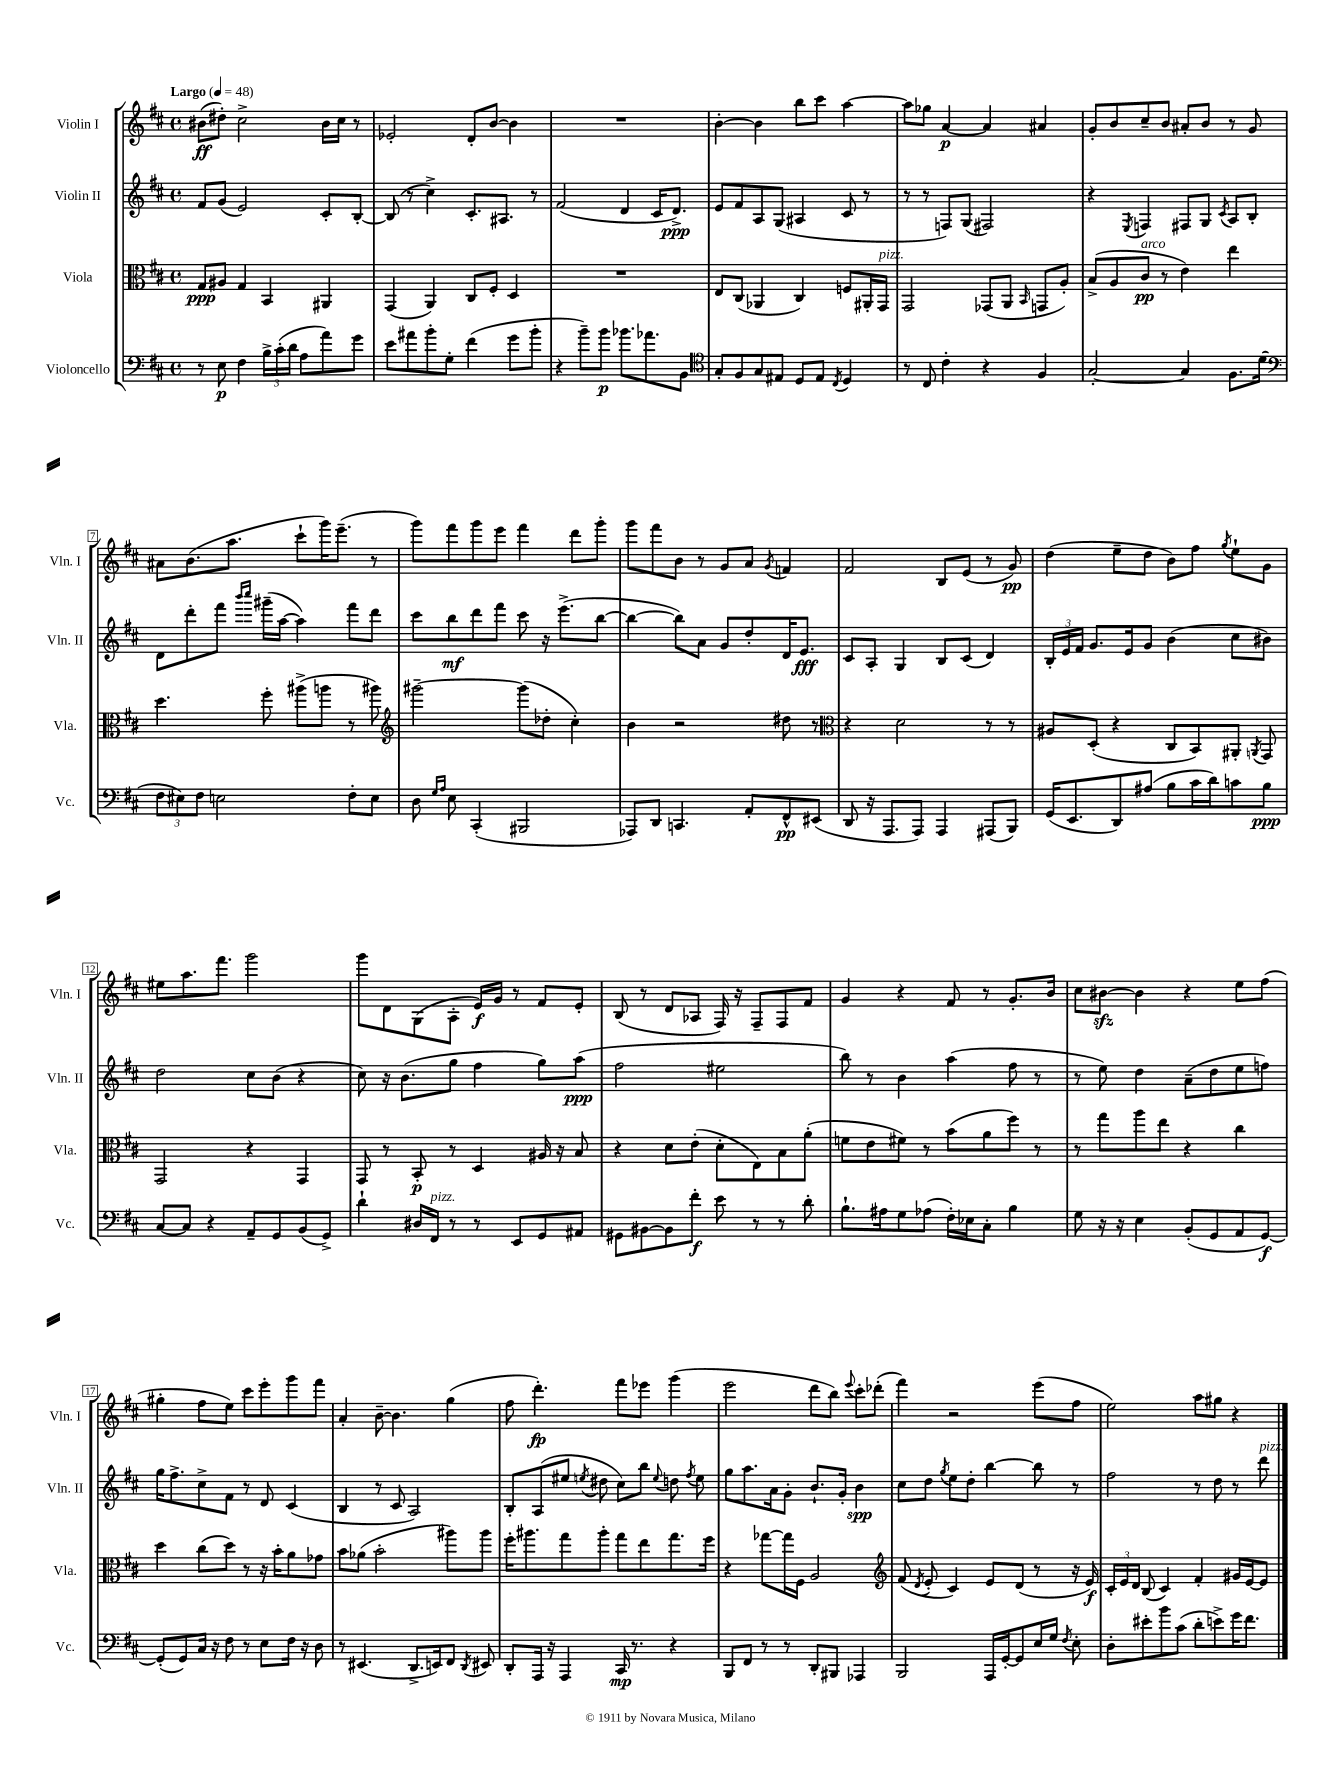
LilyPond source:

<<
\new StaffGroup <<
\new Staff = "s0" \with { instrumentName = "Violin I" shortInstrumentName = "Vln. I" } {
    \clef treble \key d \major \defaultTimeSignature \time 4/4 \tempo "Largo" 4 = 48
    \autoBeamOff bis'8[\ff( dis''8]-.) cis''2-> bis'16[ cis''16] r8 |
    ees'2-. d'8[-. b'8]~ b'4 |
    R1 |
    b'4~-. b'4 b''8[ cis'''8] a''4~ |
    a''8[ ges''8] a'4~\p a'4 ais'4 |
    g'8[-. b'8 cis''8-- b'8] ais'8[-. b'8] r8 g'8 |
    ais'8[ b'8.( a''8.] cis'''8[-! g'''16) e'''8.]--( r8 |
    g'''8[) fis'''8 g'''8 e'''8] fis'''4 d'''8[ g'''8]-. |
    g'''8[ fis'''8 b'8] r8 g'8[ a'8] \acciaccatura { g'8 } f'4 |
    fis'2 b8[ e'8]( r8 g'8\pp) |
    d''4( e''8[-- d''8] b'8[) fis''8] \acciaccatura { g''8 } e''8[-! g'8] |
    eis''8[ a''8. fis'''8.] g'''2 |
    g'''8[ d'8 g8( a8]-. e'16[\f) g'16] r8 fis'8[ e'8]-. |
    b8( r8 d'8[ aes8] fis16) r16 fis8[-- fis8 fis'8] |
    g'4 r4 fis'8 r8 g'8.[-. b'16] |
    cis''8[ bis'8]~\sfz bis'4 r4 e''8[ fis''8]( |
    gis''4-. fis''8[ e''8]) cis'''8[ e'''8-. g'''8 fis'''8] |
    a'4-. b'8~-- b'4. g''4( |
    fis''8 d'''4.-.\fp) fis'''8[ ees'''8] g'''4( |
    e'''2 d'''8[ b''8]) \appoggiatura { e'''8 } cis'''8[-. des'''8]-.( |
    fis'''4) r2 e'''8[( fis''8] |
    e''2) a''8[ gis''8] r4 \bar "|." |
}
\new Staff = "s1" \with { instrumentName = "Violin II" shortInstrumentName = "Vln. II" } {
    \clef treble \key d \major \defaultTimeSignature \time 4/4
    \autoBeamOff fis'8[ g'8]( e'2) cis'8[-. b8]~-. |
    b8( r8 cis''4->) cis'8.[-. ais8.] r8 |
    fis'2( d'4 cis'16[ d'8.]->\ppp) |
    e'8[ fis'8 a8 g8]( ais4 cis'8 r8 |
    r8 r8 f8[) g8]( fis2) |
    r4 \acciaccatura { e8 } f4 fis8[ g8] \acciaccatura { cis'8 } a8[ b8]-. |
    d'8[ d'''8-. fis'''8] \grace { b'''16[ cis''''16] } gis'''16[--( a''16]~ a''4) fis'''8[ d'''8] |
    cis'''8[ b''8\mf d'''8 fis'''8] cis'''8 r16 e'''8.[->( b''8]~ |
    b''4~ b''8[) a'8] g'8[ d''8-. d'16 e'8.]\fff |
    cis'8[ a8]-. g4 b8[ cis'8]( d'4) |
    \tuplet 3/2 { b16[-. e'16 fis'16] } g'8.[ e'16 g'8] b'4( cis''8[ bis'8]) |
    d''2 cis''8[ b'8]( r4 |
    cis''8) r16 b'8.[( g''8] fis''4 g''8[) a''8]\ppp( |
    fis''2 eis''2 |
    b''8) r8 b'4 a''4( fis''8 r8 |
    r8 e''8) d''4 a'8[--( d''8 e''8 f''8]) |
    g''16[ fis''8.-> cis''8-> fis'8] r8 d'8 cis'4( |
    b4 r8 cis'8 a2) |
    b8[-. a8( eis''8] \acciaccatura { e''8 } dis''8 cis''8[) b''8] \appoggiatura { e''8 } d''8 \acciaccatura { fis''8 } e''8 |
    g''8[ a''8. a'16 g'8]-. b'8.[-! g'16]-. b'4\spp |
    cis''8[ d''8] \acciaccatura { g''8 } e''8[ d''8]-. b''4~ b''8 r8 |
    fis''2 r8 d''8 r8 d'''8^\markup { \italic "pizz." } \bar "|." |
}
\new Staff = "s2" \with { instrumentName = "Viola" shortInstrumentName = "Vla." } {
    \clef alto \key d \major \defaultTimeSignature \time 4/4
    \autoBeamOff g8[\ppp ais8] g4 b,4 ais,4 |
    g,4( a,4) cis8[ fis8]-. d4 |
    R1 |
    e8[ cis8]( aes,4 cis4) f8[ ais,16-. g,16]^\markup { \italic "pizz." } |
    g,2 ges,8[( a,8] \grace { b,16 } g,8[ a8]-.) |
    b8[->( a8 cis'8]\pp^\markup { \italic "arco" } r8 e'4) e''4 |
    d''4. fis''8-. ais''8[->( a''8] r8 ais''8) |
    \clef treble gis'''2~-- gis'''8[( des''8]-. cis''4-.) |
    b'4 r2 dis''8 r8 |
    \clef alto r4 d'2 r8 r8 |
    ais8[ d8]-.( r4 cis8[ b,8) ais,8]-. \acciaccatura { a,8 } g,8 |
    g,2 r4 g,4 |
    g,8 r8 b,8-.\p r8 d4 ais16 r16 b8 |
    r4 d'8[ e'8]-.( d'8[-. e8) b8 a'8]-.( |
    f'8[ e'8 fis'8]) r8 b'8[( a'8 fis''8]) r8 |
    r8 g''8[ a''8 e''8] r4 cis''4 |
    d''4 cis''8[( d''8]) r8 r16 b'16[-. a'8 ges'8] |
    b'8[ aes'8]( b'2-. ais''8[) ais''8] |
    fis''16[-. ais''8. g''8 ais''8]-. g''8[ e''8 g''8. fis''16] |
    r4 ges''8[~ ges''16 fis16] a2 |
    \clef treble fis'8( \acciaccatura { d'8 } e'8-. cis'4) e'8[ d'8]( r8 r16 e'16\f) |
    \tuplet 3/2 { cis'16[-. e'16 d'16] } b8( cis'4) fis'4-. gis'16[ e'16~ e'8] \bar "|." |
}
\new Staff = "s3" \with { instrumentName = "Violoncello" shortInstrumentName = "Vc." } {
    \clef bass \key d \major \defaultTimeSignature \time 4/4
    \autoBeamOff r8 e8\p fis4 \tuplet 3/2 { b16[-> cis'16-.( d'16] } a8[ a'8) g'8] |
    e'8[ ais'8 b'8-. g8]-. fis'4( g'8[ b'8]-. |
    r4 b'8[--) b'8]\p bes'8.[ aes'8. b,8] |
    \clef tenor g8[-. fis8 g8 eis8] d8[ eis8] \acciaccatura { cis8 } d4 |
    r8 cis8 cis'4-. r4 fis4 |
    g2~-. g4 fis8.[ d'16]( |
    \clef bass \tuplet 3/2 { fis8[ eis8) fis8] } e2 fis8[-. e8] |
    d8 \grace { g16[ a16] } e8 cis,4-.( bis,,2 |
    aes,,8[) d,8] c,4. a,8[-. fis,8-^\pp eis,8]( |
    d,8 r16 a,,8.[ a,,8]) a,,4 ais,,8[( b,,8]) |
    g,16[( e,8. d,8) ais8]( b8[ cis'16 d'16) c'8 b8]\ppp |
    cis8[~ cis8] r4 a,8[-- g,8 b,8( g,8]->) |
    d'4-! dis16[ fis,16]^\markup { \italic "pizz." } r8 r8 e,8[ g,8 ais,8] |
    gis,8[ bis,8~ bis,8 fis'8]-.\f e'8 r8 r8 d'8-. |
    b8.[-! ais16 g8 aes8]( fis16[-.) ees16 cis8]-. b4 |
    g8 r16 r16 e4 b,8[-.( g,8 a,8 g,8]~\f) |
    g,8[-.( g,8) cis16] r16 fis8 r8 e8[ fis16] r16 d8 |
    r8 eis,4.( d,8.[-> e,16) fis,8] \acciaccatura { d,8 } eis,8 |
    d,8[-. a,,16] r16 a,,4 cis,16\mp r8. r4 |
    b,,8[ fis,8] r8 r8 d,8[-. bis,,8] aes,,4 |
    b,,2 a,,16[ g,16~-. g,8 e16 g16] \acciaccatura { fis8 } e8-. |
    d8[-. eis'8-. b'8 cis'8]( d'8[-. e'8->) g'16 fis'8.] \bar "|." |
}
>>
>>
\layout { \context { \Score \override BarNumber.stencil = #(make-stencil-boxer 0.1 0.3 ly:text-interface::print) } }
